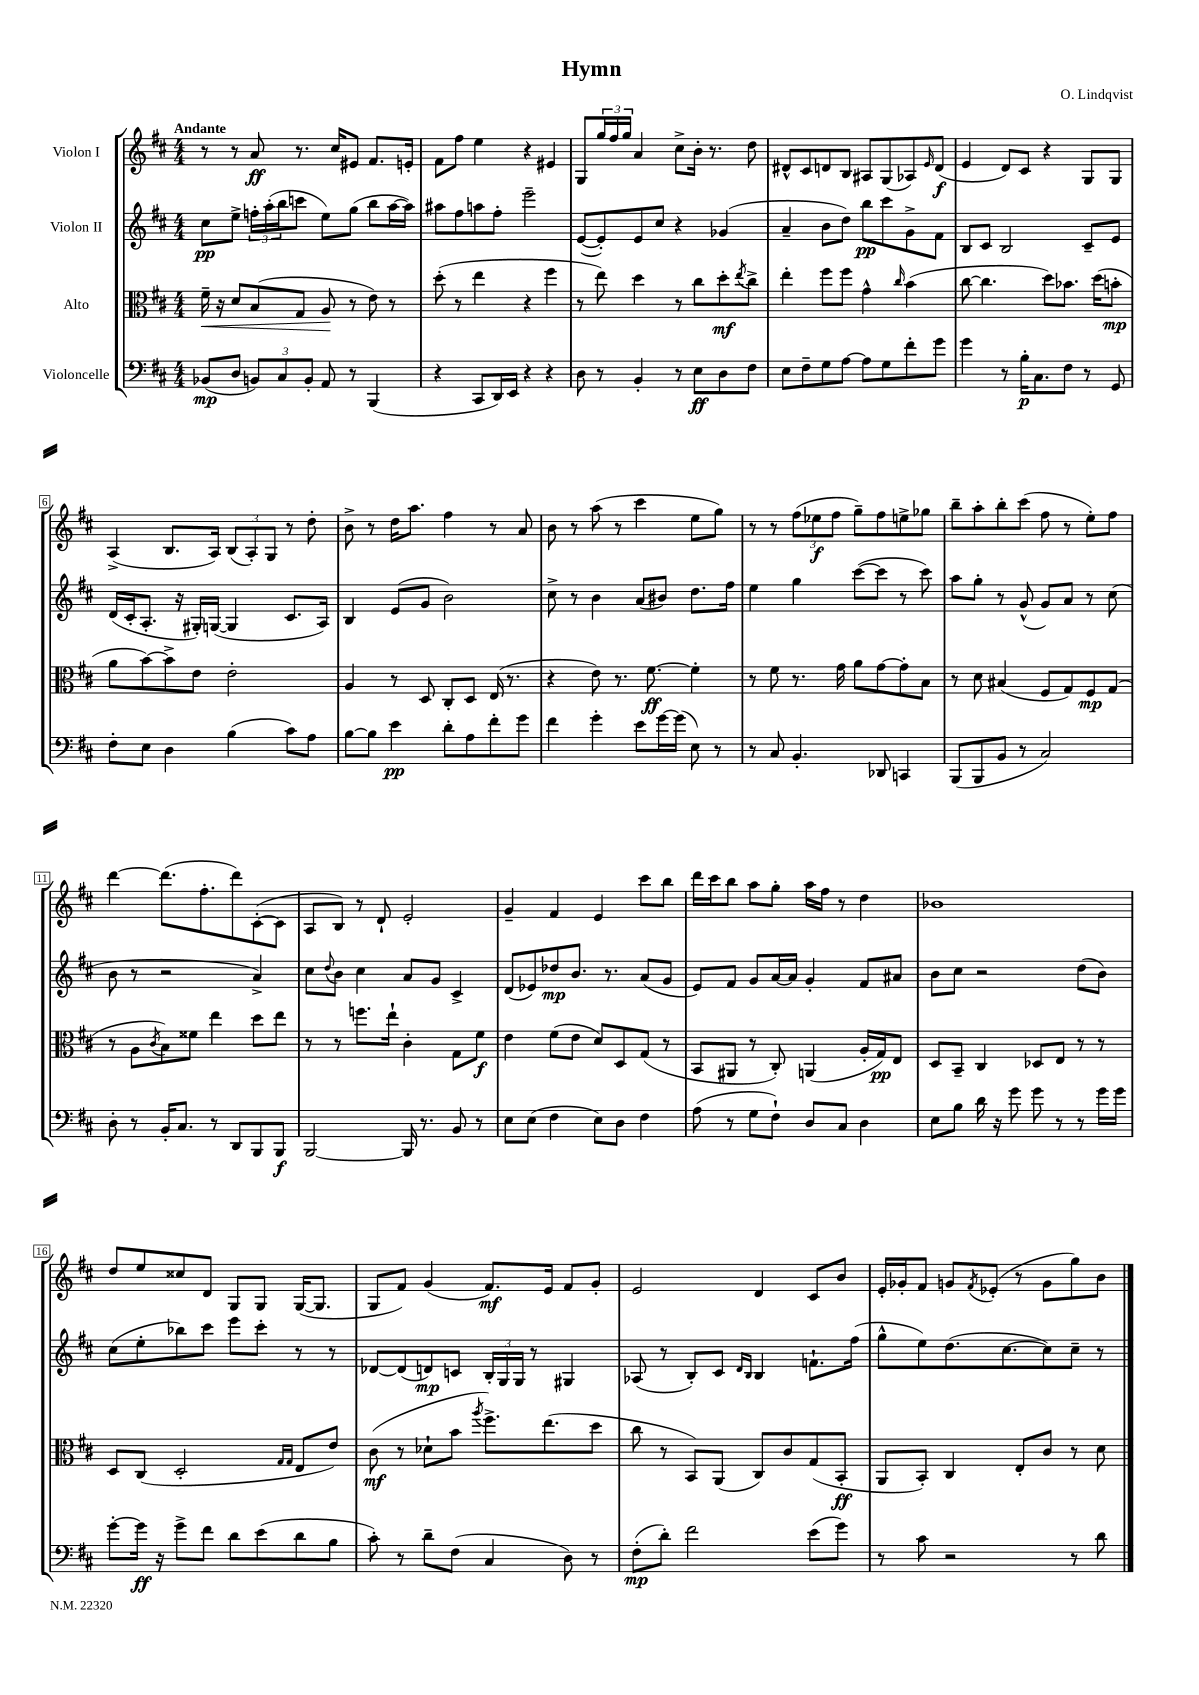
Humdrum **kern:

**kern	**dynam	**kern	**dynam	**kern	**dynam	**kern	**dynam
*part4	*part4	*part3	*part3	*part2	*part2	*part1	*part1
*staff4	*staff4	*staff3	*staff3	*staff2	*staff2	*staff1	*staff1
*I"Violoncelle	*	*I"Alto	*	*I"Violon II	*	*I"Violon I	*
*clefF4	*	*clefC3	*	*clefG2	*	*clefG2	*
*k[f#c#]	*	*k[f#c#]	*	*k[f#c#]	*	*k[f#c#]	*
*M4/4	*	*M4/4	*	*M4/4	*	*M4/4	*
=1	=1	=1	=1	=1	=1	=1	=1
!	!	!	!	!	!	!LO:TX:a:B:t=Andante	!
!	!	!	!LO:HP:b	!	!	!	!
(8BB-X/L	mp	16f#~\	<	8cc#\L	pp	8r	.
.	.	16r	.	.	.	.	.
8D/J	.	8d/L	.	8ee^\J	.	8r	.
12BBn/L)	.	(8B/	.	24ffn'\LL	.	8a/	ff
.	.	.	.	(24aa'\	.	.	.
12C#/	.	.	.	24bb\J	.	.	.
.	.	8G/J	.	8cccn\J	.	8.r	.
12BB'/J	.	.	.	.	.	.	.
8AA/	.	8A/	.	8ee\L)	.	.	.
.	.	.	.	.	.	16cc#/KL	.
8r	.	8r	[	(8gg\J	.	8e#X/J	.
(4BBB/	.	8e\)	.	8bb\L	.	8.f#/L	.
.	.	8r	.	[16aa\L	.	.	.
.	.	.	.	16aa\JJ])	.	16en'/Jk	.
=2	=2	=2	=2	=2	=2	=2	=2
4r	.	(8dd'\	.	8aa#X\L	.	8f#\L	.
.	.	8r	.	8ff#\	.	8ff#\J	.
8CC#/L	.	4ee\	.	8aan\	.	4ee\	.
16DD/L)	.	.	.	8ff#'\J	.	.	.
16EE/JJ	.	.	.	.	.	.	.
4r	.	4r	.	2eee~\	.	4r	.
4r	.	4ff#\	.	.	.	4e#X/	.
=3	=3	=3	=3	=3	=3	=3	=3
8D\	.	8r	.	([8e/L	.	8G/L	.
8r	.	8ee\)	.	8e'/])	.	24gg/L	.
.	.	.	.	.	.	24ff#/	.
.	.	.	.	.	.	24gg/JJ	.
4BB'/	.	4dd\	.	8e/	.	4a/	.
.	.	.	.	8cc#/J	.	.	.
8r	.	8r	.	4r	.	8cc#^\L	.
8E\L	ff	8cc#\L	.	.	.	16b'\Jk	.
.	.	.	.	.	.	8.r	.
8D\	.	8dd'\	mf	(4g-X/	.	.	.
.	.	8qee/	.	.	.	.	.
8F#\J	.	8cc#^\J	.	.	.	8dd\	.
=4	=4	=4	=4	=4	=4	=4	=4
8E\L	.	4ee'\	.	4a~/	.	8d#X^^/L	.
8F#~\	.	.	.	.	.	8c#/	.
8G\	.	8ff#\L	.	8b\L	.	8dn/	.
[8A\J	.	8ff#\J	.	8dd\J)	.	8B/J	.
8A\L]	.	4g^^\	.	8bb\L	pp	8A#X/L	.
8G\	.	.	.	8ccc#\	.	(8G/	.
.	.	16qqcc#/	.	.	.	.	.
8f#'\	.	(4b\	.	8g^\	.	8A-X/)	.
.	.	.	.	.	.	16qqe/	.
8g\J	.	.	.	8f#\J	.	(8d/J	f
=5	=5	=5	=5	=5	=5	=5	=5
4g\	.	[8cc#\	.	8B/L	.	4e/	.
.	.	4.cc#\]	.	8c#/J	.	.	.
8r	.	.	.	2B/	.	8d/L)	.
16B'\KL	p	.	.	.	.	8c#/J	.
8.C#\	.	.	.	.	.	.	.
.	.	8dd\L)	.	.	.	4r	.
8F#\J	.	8.b-X\J	.	.	.	.	.
8r	.	.	.	8c#~/L	.	8G/L	.
.	.	(16dd\KL	.	.	.	.	.
8GG/	.	8bn'\J	mp	8e/J	.	8G/J	.
!!LO:LB:g=z
=6	=6	=6	=6	=6	=6	=6	=6
8F#'\L	.	8a\L	.	(16d/LL	.	(4A^/	.
.	.	.	.	16c#'/J	.	.	.
8E\J	.	[8b\)	.	8.A'/J	.	.	.
4D\	.	8b^\]	.	.	.	8.B/L	.
.	.	.	.	16r	.	.	.
.	.	8e\J	.	16G#X'/LL)	.	.	.
.	.	.	.	([16Gn/JJ	.	16A/Jk)	.
(4B\	.	2e'\	.	4G/]	.	(12B/L	.
.	.	.	.	.	.	12A'/)	.
.	.	.	.	.	.	12G/J	.
8c#\L)	.	.	.	8.c#/L	.	8r	.
8A\J	.	.	.	.	.	8dd'\	.
.	.	.	.	16A/Jk)	.	.	.
=7	=7	=7	=7	=7	=7	=7	=7
[8B\L	.	4A/	.	4B/	.	8b^\	.
8B\J]	.	.	.	.	.	8r	.
4e\	pp	8r	.	(8e/L	.	16dd\KL	.
.	.	.	.	.	.	8.aa\J	.
.	.	8D/	.	8g/J	.	.	.
8d'\L	.	8C#'/L	.	2b\)	.	4ff#\	.
8A\	.	8D/J	.	.	.	.	.
8f#'\	.	(16E/	.	.	.	8r	.
.	.	8.r	.	.	.	.	.
8g\J	.	.	.	.	.	8a/	.
=8	=8	=8	=8	=8	=8	=8	=8
4f#\	.	4r	.	8cc#^\	.	8b\	.
.	.	.	.	8r	.	8r	.
4g'\	.	8e\)	.	4b\	.	(8aa\	.
.	.	8.r	.	.	.	8r	.
8e\L	.	.	.	(8a/L	.	4ccc#\	.
.	.	[8.f#\	ff	.	.	.	.
[16g\L	.	.	.	8b#X/J)	.	.	.
(16g\JJ]	.	.	.	.	.	.	.
8E\)	.	4f#'\]	.	8.dd\L	.	8ee\L	.
8r	.	.	.	.	.	8gg\J)	.
.	.	.	.	16ff#\Jk	.	.	.
=9	=9	=9	=9	=9	=9	=9	=9
8r	.	8r	.	4ee\	.	8r	.
8C#/	.	8f#\	.	.	.	8r	.
4.BB'/	.	8.r	.	4gg\	.	(12ff#\L	.
.	.	.	.	.	.	12ee-X\	f
.	.	.	.	.	.	12ff#\J	.
.	.	16g\	.	.	.	.	.
.	.	8a\L	.	([8ccc#\L	.	8gg~\L)	.
8DD-X/	.	[8g\	.	8ccc#\J]	.	8ff#\	.
4CCn/	.	8g'\]	.	8r	.	8een^\	.
.	.	8B\J	.	8ccc#\)	.	8gg-X\J	.
=10	=10	=10	=10	=10	=10	=10	=10
(8BBB/L	.	8r	.	8aa\L	.	8bb~\L	.
8BBB/	.	8d\	.	8gg'\J	.	8aa'\	.
8BB/J	.	(4B#X/	.	8r	.	8bb'\	.
8r	.	.	.	(8g^^/	.	(8ccc#\J	.
2C#/)	.	8F#/L	.	8g/L)	.	8ff#\	.
.	.	8G/)	.	8a/J	.	8r	.
.	.	8F#/	mp	8r	.	8ee'\L)	.
.	.	(8G/J	.	(8cc#\	.	8ff#\J	.
!!LO:LB:g=z
=11	=11	=11	=11	=11	=11	=11	=11
8D'\	.	8r	.	8b\	.	[4ddd\	.
8r	.	8A\L	.	8r	.	.	.
.	.	8qc#/	.	.	.	.	.
16BB'/KL	.	8B\)	.	2r	.	(8.ddd\L]	.
8.C#/J	.	.	.	.	.	.	.
.	.	8f##X\J	.	.	.	.	.
.	.	.	.	.	.	8.ff#'\	.
8r	.	4ee\	.	.	.	.	.
8DD/L	.	.	.	.	.	8ddd\)	.
8BBB/	.	8dd\L	.	4a^/)	.	([8c#'\	.
8BBB/J	f	8ee\J	.	.	.	8c#\J]	.
=12	=12	=12	=12	=12	=12	=12	=12
[2BBB/	.	8r	.	8cc#\L	.	8A/L	.
.	.	.	.	8qqdd/	.	.	.
.	.	8r	.	8b\J	.	8B/J)	.
.	.	8.ffn\L	.	4cc#\	.	8r	.
.	.	.	.	.	.	8d`/	.
.	.	16ee`\Jk	.	.	.	.	.
16BBB/]	.	4c#'\	.	8a/L	.	2e'/	.
8.r	.	.	.	.	.	.	.
.	.	.	.	8g/J	.	.	.
8BB/	.	8G\L	.	4c#^/	.	.	.
8r	.	8f#\J	f	.	.	.	.
=13	=13	=13	=13	=13	=13	=13	=13
8E\L	.	4e\	.	(8d/L	.	4g~/	.
(8E\J	.	.	.	8e-X/)	.	.	.
4F#\	.	(8f#\L	.	8dd-X/	mp	4f#/	.
.	.	8e\J	.	8.b/J	.	.	.
8E\L)	.	8d/L)	.	.	.	4e/	.
.	.	.	.	8.r	.	.	.
8D\J	.	8D/	.	.	.	.	.
4F#\	.	(8G/J	.	(8a/L	.	8ccc#\L	.
.	.	8r	.	8g/J	.	8bb\J	.
=14	=14	=14	=14	=14	=14	=14	=14
(8A\	.	8BB/L	.	8e/L)	.	16ddd\LL	.
.	.	.	.	.	.	16ccc#\J	.
8r	.	8AA#X/J	.	8f#/J	.	8bb\J	.
8G\L	.	8r	.	8g/L	.	8aa\L	.
8F#`\J)	.	8C#'/)	.	[16a/L	.	8gg'\J	.
.	.	.	.	16a/JJ]	.	.	.
8D/L	.	(4AAn/	.	4g'/	.	16aa\LL	.
.	.	.	.	.	.	16ff#\JJ	.
8C#/J	.	.	.	.	.	8r	.
4D\	.	16A'/LL	.	8f#/L	.	4dd\	.
.	.	16G/J)	pp	.	.	.	.
.	.	8E/J	.	8a#X/J	.	.	.
=15	=15	=15	=15	=15	=15	=15	=15
8E\L	.	8D/L	.	8b\L	.	1b-X	.
8B\J	.	8BB~/J	.	8cc#\J	.	.	.
16d\	.	4C#/	.	2r	.	.	.
16r	.	.	.	.	.	.	.
8g\	.	.	.	.	.	.	.
8g\	.	8D-X/L	.	.	.	.	.
8r	.	8E/J	.	.	.	.	.
8r	.	8r	.	(8dd\L	.	.	.
16g\LL	.	8r	.	8b\J)	.	.	.
16g\JJ	.	.	.	.	.	.	.
!!LO:LB:g=z
=16	=16	=16	=16	=16	=16	=16	=16
[8g'\L	.	8D/L	.	(8cc#\L	.	8dd/L	.
16g\Jk]	ff	(8C#/J	.	8ee'\	.	8ee/	.
16r	.	.	.	.	.	.	.
8g^\L	.	2D'/	.	8bb-X\)	.	8cc##X/	.
8f#\J	.	.	.	8ccc#\J	.	8d/J	.
8d\L	.	.	.	8eee\L	.	8G/L	.
(8e\	.	.	.	8ccc#'\J	.	8G/J	.
.	.	16qqG/LL	.	.	.	.	.
.	.	16qqG/JJ	.	.	.	.	.
8d\	.	8E/L	.	8r	.	([16G/KL	.
.	.	.	.	.	.	8.G/J]	.
8B\J	.	8e/J)	.	8r	.	.	.
=17	=17	=17	=17	=17	=17	=17	=17
8c#'\)	.	(8c#\	mf	[8d-X/L	.	8G/L	.
8r	.	8r	.	(8d-/]	.	8f#/J)	.
8d~\L	.	8d-X`\L	.	8dn/)	mp	(4g/	.
(8F#\J	.	8b\J	.	8cn/J	.	.	.
.	.	8qaa/	.	.	.	.	.
4C#/	.	8.ff#^\L)	.	24B'/LL	.	8.f#/L)	mf
.	.	.	.	24G/	.	.	.
.	.	.	.	24G/JJ	.	.	.
.	.	.	.	8r	.	.	.
.	.	(8.ee\	.	.	.	16e/Jk	.
8D\)	.	.	.	4G#X/	.	8f#/L	.
8r	.	8dd\J	.	.	.	8g'/J	.
=18	=18	=18	=18	=18	=18	=18	=18
(8F#'\L	mp	8cc#\	.	(8A-X/	.	2e/	.
8d'\J)	.	8r	.	8r	.	.	.
2f#\	.	8BB/L)	.	8B'/L)	.	.	.
.	.	(8AA/J	.	8c#/J	.	.	.
.	.	.	.	16qqd/LL	.	.	.
.	.	.	.	16qqB/JJ	.	.	.
.	.	8C#/L)	.	4B/	.	4d/	.
.	.	8c#/	.	.	.	.	.
(8e\L	.	(8G/	.	8.fn`\L	.	8c#/L	.
8g\J)	.	8BB'/J	ff	.	.	8b/J	.
.	.	.	.	(16ff#\Jk	.	.	.
=19	=19	=19	=19	=19	=19	=19	=19
8r	.	8AA/L	.	8gg^^\L	.	16e'/LL	.
.	.	.	.	.	.	16g-X'/J	.
8c#\	.	8BB'/J)	.	8ee\)	.	8f#/J	.
2r	.	4C#/	.	(8.dd\	.	8gn/L	.
.	.	.	.	.	.	8qf#/	.
.	.	.	.	.	.	(8e-X'/J	.
.	.	.	.	[8.cc#\	.	.	.
.	.	8E'/L	.	.	.	8r	.
.	.	8c#/J	.	8cc#\])	.	8g\L	.
8r	.	8r	.	8cc#~\J	.	8gg\)	.
8d\	.	8d\	.	8r	.	8b\J	.
==	==	==	==	==	==	==	==
*-	*-	*-	*-	*-	*-	*-	*-
